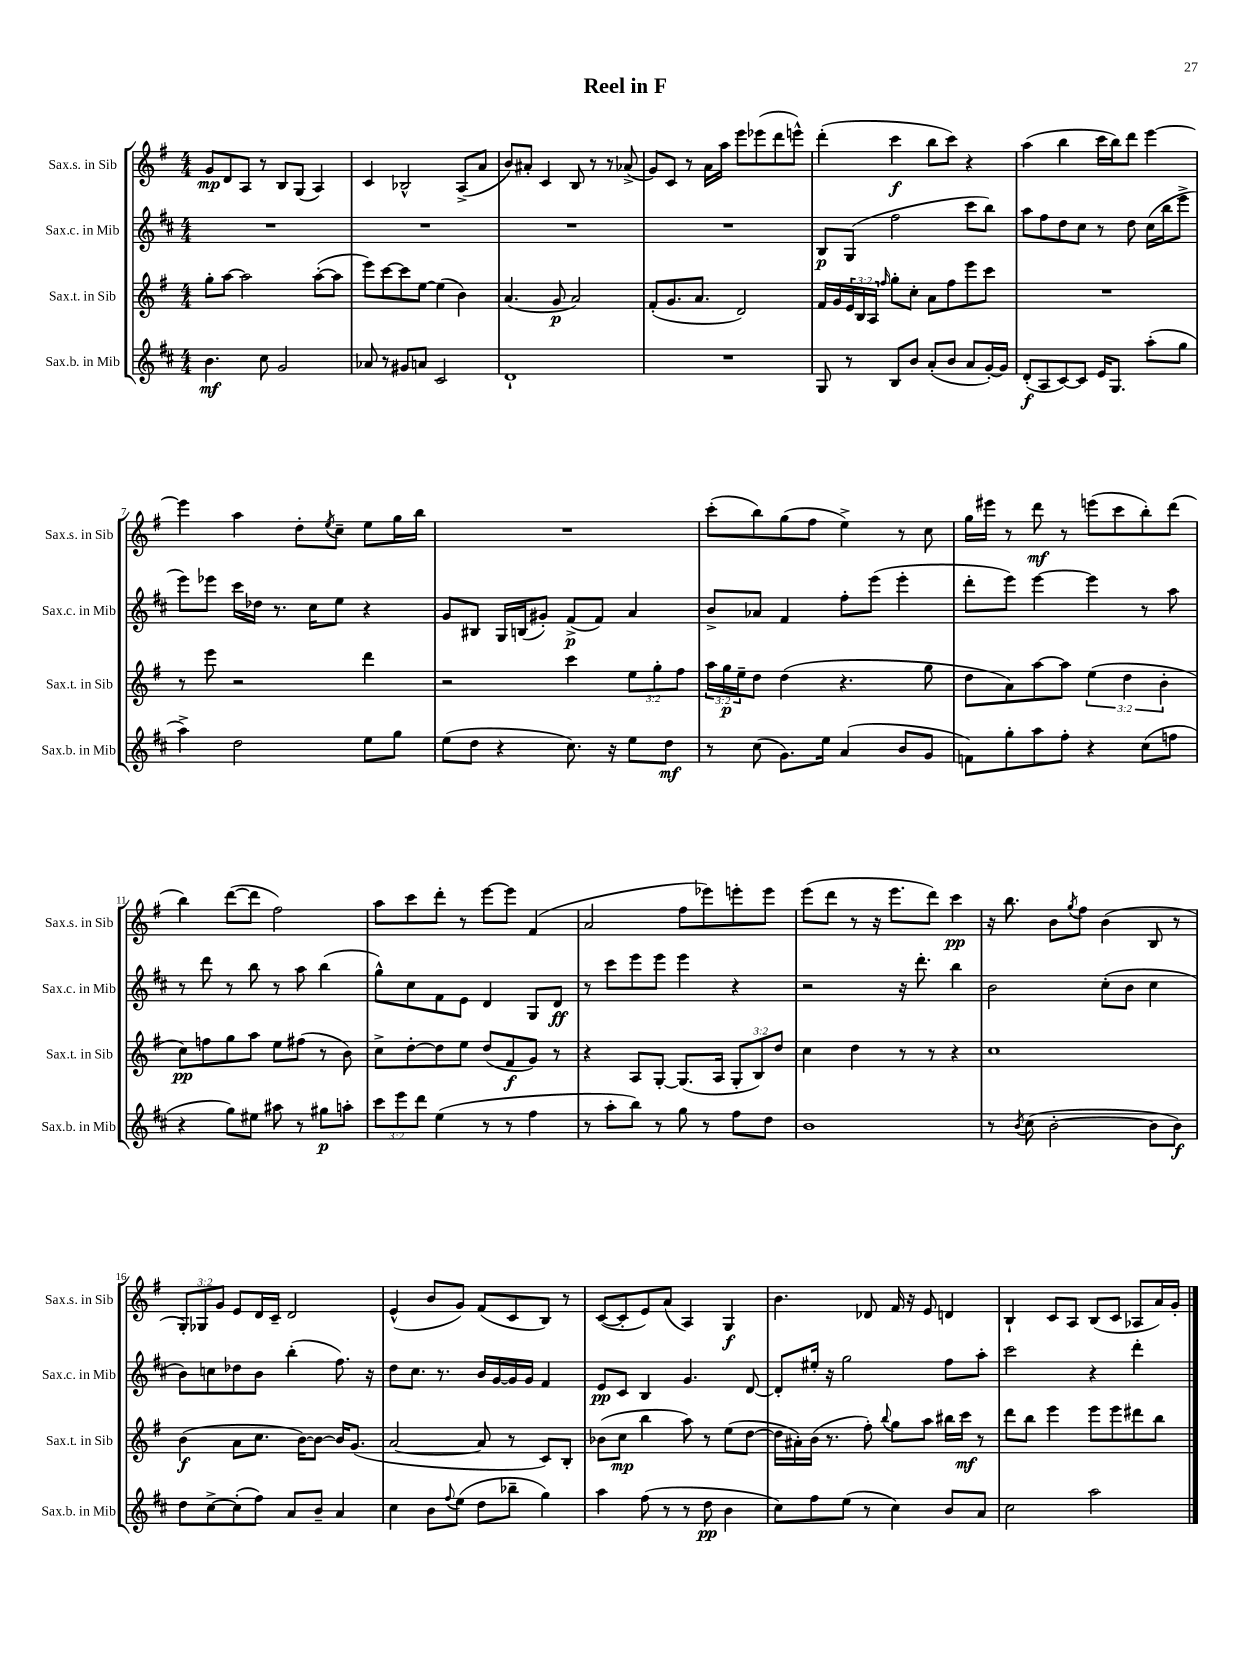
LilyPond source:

\header { title = "Reel in F" }
<<
\new StaffGroup <<
\new Staff = "s0" \with { instrumentName = "Sax.s. in Sib" shortInstrumentName = "Sax.s. in Sib" } {
    \clef treble \key g \major \numericTimeSignature \time 4/4 \override Staff.TupletNumber.text = #tuplet-number::calc-fraction-text
    g'8\mp d'8 a8 r8 b8 g8( a4) |
    c'4 bes2-^ a8->( a'8 |
    b'8) ais'8-. c'4 b8 r8 r8 aes'8->( |
    g'8) c'8 r8 a'16 a''16 e'''8 ees'''8( d'''8 e'''8-^) |
    d'''4-.( c'''4\f b''8 c'''8) r4 |
    a''4( b''4 c'''16 b''16) d'''8 e'''4~ |
    e'''4 a''4 d''8-. \acciaccatura { e''8 } c''8-- e''8 g''16 b''16 |
    R1 |
    c'''8-.( b''8) g''8( fis''8 e''4->) r8 c''8 |
    g''16 eis'''16 r8 d'''8\mf r8 e'''8( c'''8 b''8-.) d'''8( |
    b''4) d'''8~( d'''8 fis''2) |
    a''8 c'''8 d'''8-. r8 e'''8~ e'''8 fis'4( |
    a'2 fis''8 ees'''8) e'''8-. e'''8 |
    e'''8( d'''8 r8 r16 e'''8. d'''8) c'''4\pp |
    r16 b''8. b'8 \acciaccatura { g''8 } fis''8 b'4( b8 r8 |
    \tuplet 3/2 { g8-.) ges8 g'8 } e'8 d'16 c'16-- d'2 |
    e'4-^( b'8 g'8) fis'8( c'8 b8) r8 |
    c'8~( c'8-. e'8) a'8( a4) g4\f |
    b'4. des'8 fis'16 r16 e'8 d'4 |
    b4-! c'8 a8 b8( c'8 aes8 a'16) g'16-. \bar "|." |
}
\new Staff = "s1" \with { instrumentName = "Sax.c. in Mib" shortInstrumentName = "Sax.c. in Mib" } {
    \clef treble \key d \major \numericTimeSignature \time 4/4
    R1 |
    R1 |
    R1 |
    R1 |
    b8\p g8( fis''2 cis'''8 b''8) |
    a''8 fis''8 d''8 cis''8 r8 d''8 cis''16( b''16 e'''8-> |
    e'''8) ees'''8 cis'''16 des''16 r8. cis''16 e''8 r4 |
    g'8 bis8 g16 b16( gis'8-.) fis'8->\p( fis'8) a'4 |
    b'8-> aes'8 fis'4 fis''8-. e'''8( e'''4-. |
    d'''8-. e'''8) e'''4~ e'''4 r8 a''8 |
    r8 d'''8 r8 b''8 r8 a''8 b''4( |
    g''8-^) cis''8 fis'8 e'8 d'4 g8 d'8\ff |
    r8 cis'''8 e'''8 e'''8 e'''4 r4 |
    r2 r16 d'''8.-. b''4 |
    b'2 cis''8-.( b'8 cis''4 |
    b'8) c''8 des''8 b'8 b''4-.( fis''8.) r16 |
    d''8 cis''8. r8. b'16 g'16~ g'16 g'16 fis'4 |
    e'8\pp cis'8 b4 g'4. d'8~ |
    d'8-. eis''16-. r16 g''2 fis''8 a''8-. |
    cis'''2 r4 d'''4-. \bar "|." |
}
\new Staff = "s2" \with { instrumentName = "Sax.t. in Sib" shortInstrumentName = "Sax.t. in Sib" } {
    \clef treble \key g \major \numericTimeSignature \time 4/4 \override Staff.TupletNumber.text = #tuplet-number::calc-fraction-text
    g''8-. a''8~ a''2 a''8~-.( a''8 |
    e'''8) c'''8~ c'''8 e''8~ e''4( b'4) |
    a'4.( g'8\p a'2) |
    fis'8-.( g'8. a'8. d'2) |
    fis'16 g'16 \tuplet 3/2 { e'16 b16 a16 } \grace { fis''16 } g''8-. c''8-. a'8 fis''8 e'''8 c'''8 |
    R1 |
    r8 e'''8 r2 d'''4 |
    r2 c'''4 \tuplet 3/2 { e''8 g''8-. fis''8 } |
    \tuplet 3/2 { a''16 g''16\p e''16-- } d''8 d''4( r4. g''8 |
    d''8 a'8) a''8~ a''8 \tuplet 3/2 { e''4( d''4 b'4-. } |
    c''8\pp) f''8 g''8 a''8 e''8 fis''8( r8 b'8) |
    c''8-> d''8~-. d''8 e''8 d''8( fis'8\f g'8) r8 |
    r4 a8 g8~-. g8.( a16 \tuplet 3/2 { g8-. b8) d''8 } |
    c''4 d''4 r8 r8 r4 |
    c''1 |
    b'4\f( a'8 c''8. b'16~) b'8~ b'16 g'8.( |
    a'2~ a'8 r8 c'8) b8-. |
    bes'8( c''8\mp b''4 a''8) r8 e''8( d''8~ |
    d''16 ais'16-.) b'16( r8. fis''8-.) \appoggiatura { b''8 } g''8 a''8 bis''16 c'''16\mf r8 |
    d'''8 b''8 e'''4 e'''8 e'''8 dis'''8 b''8 \bar "|." |
}
\new Staff = "s3" \with { instrumentName = "Sax.b. in Mib" shortInstrumentName = "Sax.b. in Mib" } {
    \clef treble \key d \major \numericTimeSignature \time 4/4 \override Staff.TupletNumber.text = #tuplet-number::calc-fraction-text
    b'4.\mf cis''8 g'2 |
    aes'8 r8 gis'8 a'8 cis'2 |
    d'1-! |
    R1 |
    g8 r8 b8 b'8 a'8-.( b'8 a'8 g'16~-.) g'16 |
    d'8-.\f( a8 cis'8~) cis'8 e'16 g8. a''8-.( g''8 |
    a''4->) d''2 e''8 g''8 |
    e''8( d''8 r4 cis''8.) r16 e''8 d''8\mf |
    r8 cis''8( g'8.) e''16 a'4( b'8 g'8 |
    f'8) g''8-. a''8 fis''8-. r4 cis''8( f''8 |
    r4 g''8) eis''8 ais''8 r8 gis''8\p a''8-. |
    \tuplet 3/2 { cis'''8 e'''8 d'''8 } e''4( r8 r8 fis''4 |
    r8 a''8-. b''8) r8 g''8 r8 fis''8 d''8 |
    b'1 |
    r8 \acciaccatura { b'8 } cis''8( b'2~-. b'8 b'8\f) |
    d''8 cis''8~-> cis''8-.( fis''8) a'8 b'8-- a'4 |
    cis''4 b'8 \appoggiatura { fis''8 } e''8( d''8 bes''8-- g''4) |
    a''4 fis''8( r8 r8 d''8\pp b'4 |
    cis''8) fis''8 e''8( r8 cis''4) b'8 a'8 |
    cis''2 a''2 \bar "|." |
}
>>
>>
